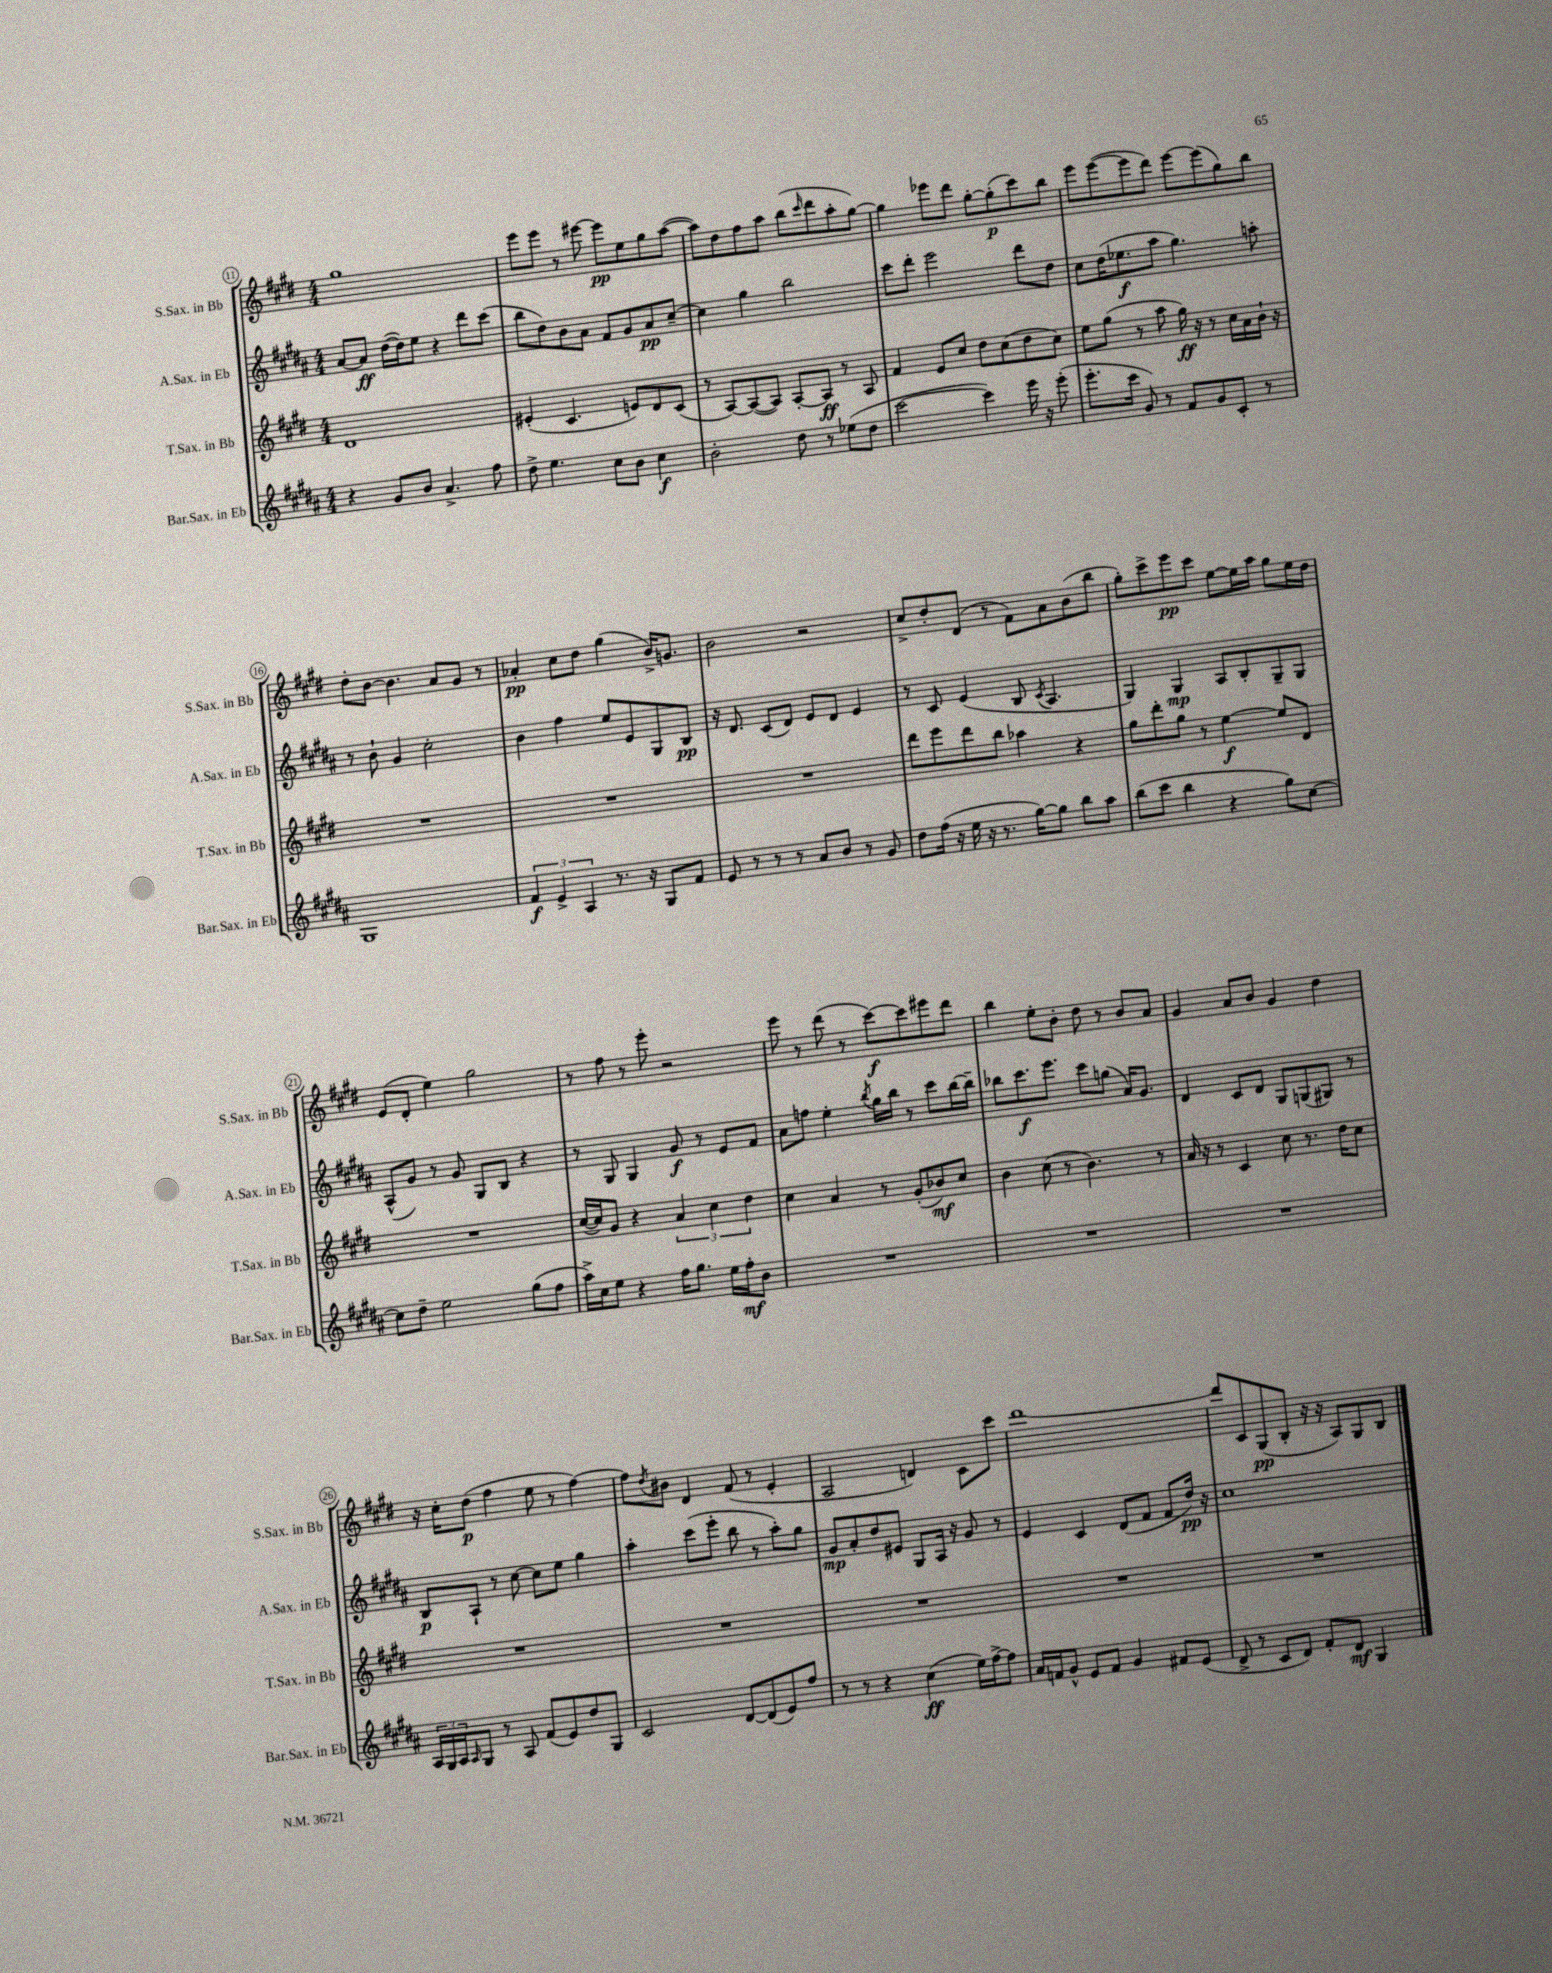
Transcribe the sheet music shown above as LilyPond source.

<<
\new StaffGroup <<
\new Staff = "s0" \with { instrumentName = "S.Sax. in Bb" shortInstrumentName = "S.Sax. in Bb" } {
    \clef treble \key e \major \numericTimeSignature \time 4/4
    gis''1 |
    e'''8 e'''8 r8 eis'''8~ eis'''8\pp e''8 gis''8 a''8~( |
    a''8) dis''8 fis''8 a''8 b''8( \grace { cis'''16 } dis'''8 a''8-. gis''8~) |
    gis''4 ees'''8 dis'''8 gis''8~-. gis''8-.\p( cis'''8) b''8 |
    e'''8 e'''8~( e'''8 dis'''8) e'''8~ e'''8( gis''8) b''8 |
    dis''8-. b'8~ b'4. a'8 gis'8 r8 |
    aes'4-.\pp cis''8 dis''8 gis''4( b'16->) g'8. |
    b'2 r2 |
    cis''8-> dis''8-. dis'8( r8 fis'8) a'8 b'8( b''8 |
    gis''8-.) cis'''8-> e'''8\pp cis'''8 e''8~ e''16 a''16 gis''8 e''16 dis''16 |
    e'8( dis'8-. e''4) gis''2 |
    r8 fis''8 r8 e'''8-. r2 |
    e'''8 r8 dis'''8( r8 cis'''8~\f) cis'''8 eis'''8 dis'''8 |
    b''4 e''8-. b'8-. dis''8 r8 b'8 a'8 |
    gis'4 a'8 b'8 gis'4 dis''4 |
    r16 cis''16-. dis''8\p( fis''4 e''8 r8 fis''4~) |
    fis''8 \acciaccatura { dis''8 } bis'8 dis'4 fis'8( r8 e'4-. |
    a2 d'4) cis'8 cis'''8 |
    dis'''1~ |
    dis'''8 cis'8 gis8\pp( b8-. r16 r16 a8) gis8 b8 \bar "|." |
}
\new Staff = "s1" \with { instrumentName = "A.Sax. in Eb" shortInstrumentName = "A.Sax. in Eb" } {
    \clef treble \key b \major \numericTimeSignature \time 4/4
    ais'8~ ais'8\ff dis''16~( dis''16) e''8 r4 dis'''8 cis'''8( |
    b''8 dis''8) b'8 ais'8 fis'8 gis'8 ais'8\pp cis''8~-- |
    cis''4 gis''4 b''2 |
    cis'''8 dis'''8-. e'''2 dis'''8 dis''8 |
    cis''8 dis''16( ees''8.\f ais''8 gis''4.) a''8-. |
    r8 b'8-! gis'4 cis''2-. |
    b'4 fis''4 e''8 e'8 gis8 b8\pp |
    r16 dis'8. cis'8( dis'8) e'8 dis'8 e'4 |
    r8 cis'8 e'4( b8 \acciaccatura { cis'8 } ais4. |
    gis4) gis4\mp ais8 b8-. gis8-- gis8 |
    ais8-^( gis'8) r8 gis'8 gis8 b8 r4 |
    r8 gis8 gis4 gis'8\f r8 e'8 fis'8 |
    ais'8 f''8 e''4-. \acciaccatura { b''8 } gis''16 b''16 r8 cis'''8 b''16~ b''16-- |
    bes''8 cis'''8.\f e'''8. cis'''8 g''8( ais'16) gis'8. |
    dis'4 cis'8 dis'8 gis8 g8( gis8) r8 |
    b8\p ais8-! r8 cis''8~ cis''8 e''8 gis''4 |
    ais''4-. cis'''8( e'''8-. b''8 r8 ais''8-.) gis''8 |
    gis'8\mp ais'8-. dis''8 eis'8 gis8 ais16 r16 gis'8 r8 |
    e'4 cis'4 dis'8( fis'8 fis'8 dis''16\pp) r16 |
    cis''1 \bar "|." |
}
\new Staff = "s2" \with { instrumentName = "T.Sax. in Bb" shortInstrumentName = "T.Sax. in Bb" } {
    \clef treble \key e \major \numericTimeSignature \time 4/4
    dis'1 |
    eis'4-.( cis'4. e'8) dis'8 cis'8( |
    r8 a8~) a8~( a8) a8~-. a8\ff r8 a8 |
    fis'4 e'8 cis''8 dis''8 cis''8( dis''8 cis''8) |
    e''8 gis''8( r8 a''8 gis''16\ff) r16 r8 cis''16 a'16 b'16-! r16 |
    R1 |
    R1 |
    R1 |
    dis'''8 e'''8 dis'''8 b''8 aes''4 r4 |
    gis''8 dis'''8-. gis''8 r8 e''4~\f e''8 dis'8 |
    R1 |
    cis''16~( cis''16) gis'8 r4 \tuplet 3/2 { a'4 cis''4 dis''4 } |
    cis''4 a'4 r8 gis'8-.( bes'8\mf) cis''8 |
    b'4 cis''8( r8 b'4.) r8 |
    a'16 r16 r8 cis'4 cis''8 r8. dis''16 cis''8 |
    R1 |
    R1 |
    R1 |
    R1 |
    R1 \bar "|." |
}
\new Staff = "s3" \with { instrumentName = "Bar.Sax. in Eb" shortInstrumentName = "Bar.Sax. in Eb" } {
    \clef treble \key b \major \numericTimeSignature \time 4/4
    r4 gis'8 b'8 ais'4.-> fis''8 |
    dis''8-> e''4. cis''8 b'8 cis''4\f |
    b'2-. dis''8 r8 ees''8( dis''8 |
    cis'''2~ cis'''4) e'''16 r16 e'''8-.( |
    e'''8.-. cis'''16 gis'8) r8 fis'8 gis'8 cis'8-. r8 |
    gis1 |
    \tuplet 3/2 { fis'4\f e'4-> ais4 } r8. r16 gis8 fis'8 |
    e'8 r8 r8 r8 ais'8 b'8 r8 gis'8 |
    dis''8 fis''16( r16 e''16 r16 r8. gis''16~) gis''8 b''8 ais''8 |
    b''8( cis'''8 b''4 r4 gis''8) cis''8~ |
    cis''8 dis''8-- e''2 gis''8( fis''8 |
    ais''16->) cis''16 e''8 r4 fis''16 gis''8. e''16 fis''16-.\mf b'8 |
    R1 |
    R1 |
    R1 |
    \tuplet 3/2 { ais16 gis16 ais16 } \grace { ais16 } gis8 r8 ais8 fis'8( e'8) dis''8 gis8 |
    cis'2 dis'8~ dis'8( e'8) fis''8 |
    r8 r8 r4 cis''4\ff( e''16) fis''16~-> fis''8 |
    ais'16 f'16 gis'8-^ e'8 f'8 gis'4 fis'8 e'8( |
    dis'8-> r8 cis'8 dis'8) fis'8-. dis'8\mf gis4 \bar "|." |
}
>>
>>
\layout { \context { \Score currentBarNumber = #11 \override BarNumber.stencil = #(make-stencil-circler 0.1 0.3 ly:text-interface::print) } }
